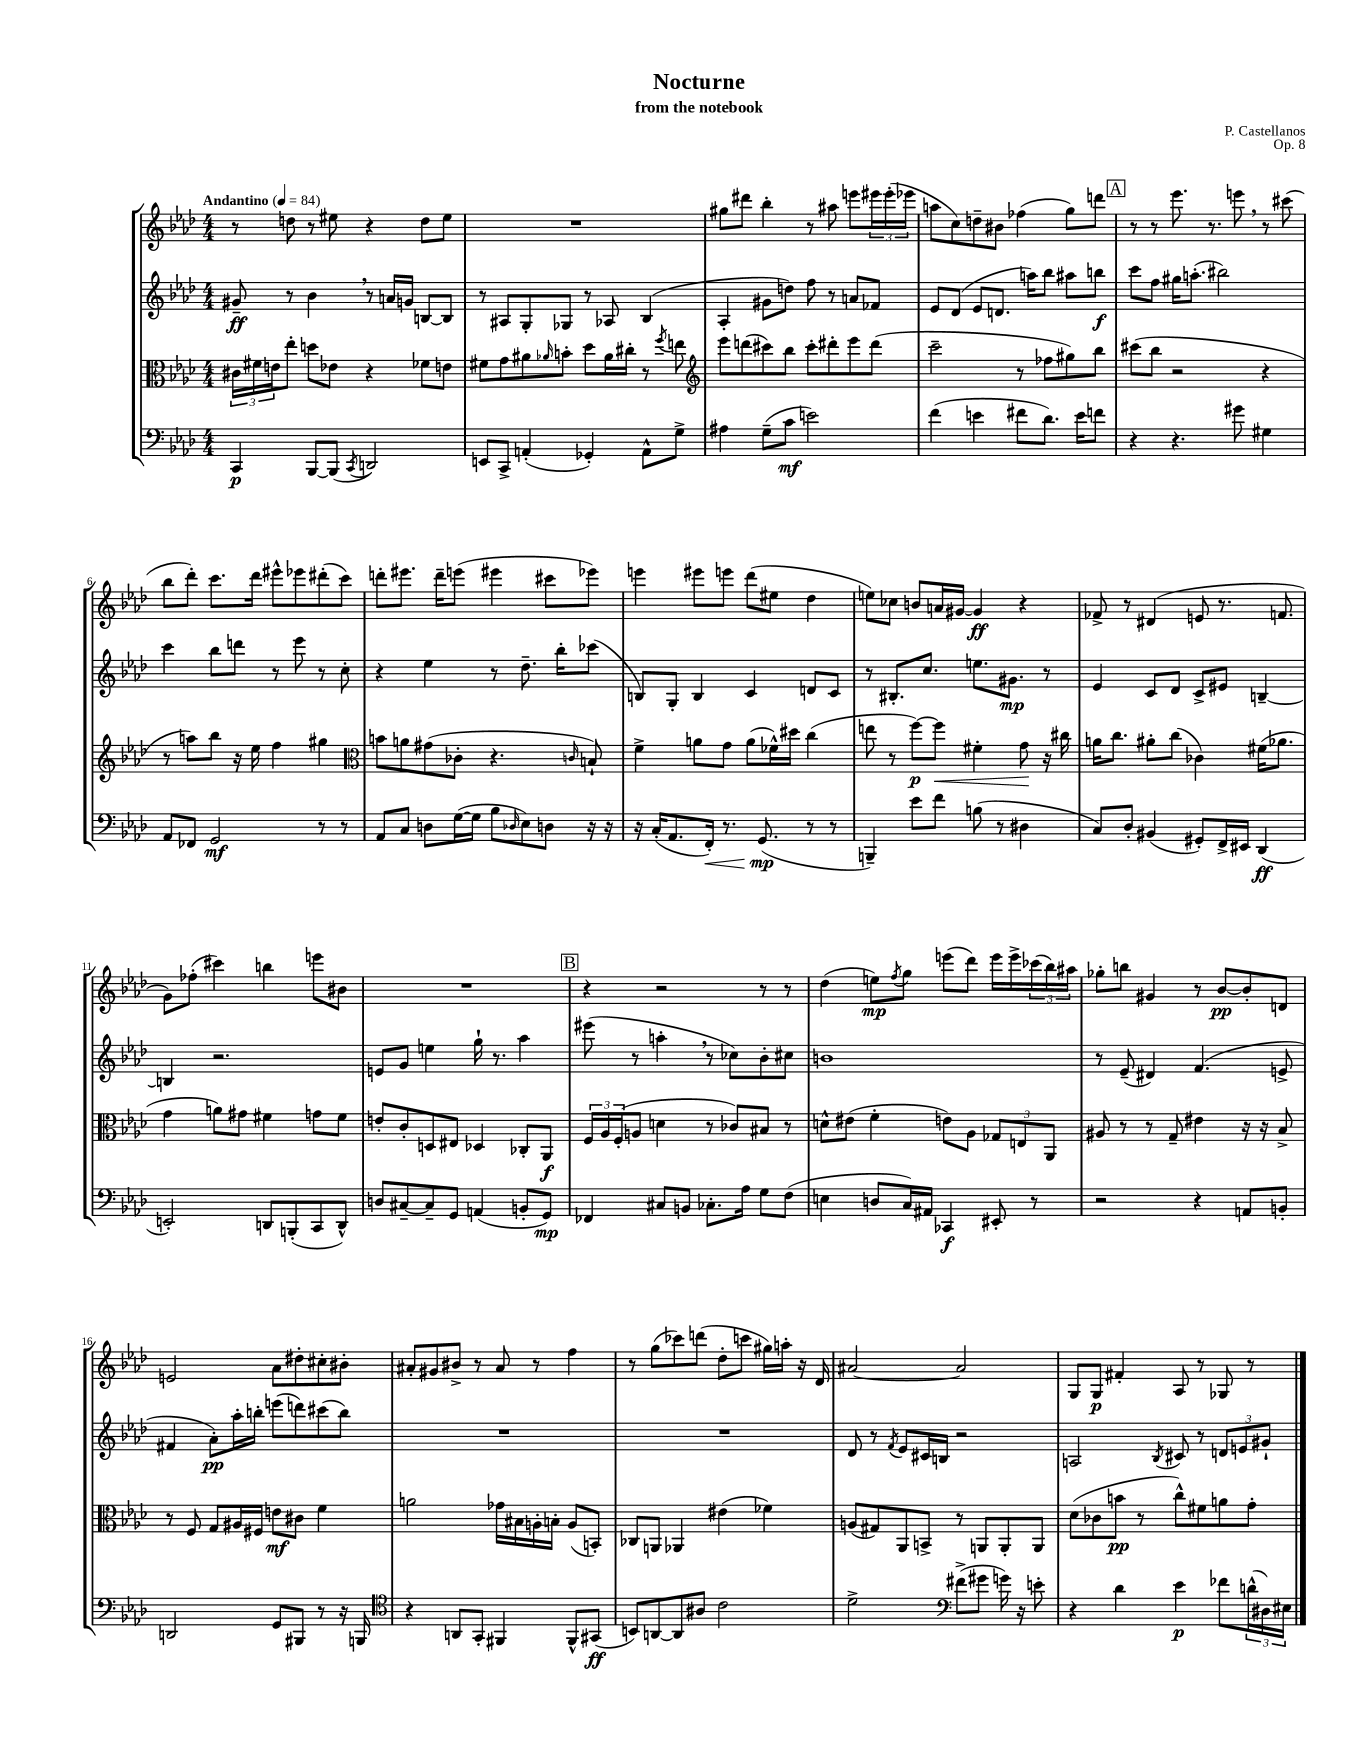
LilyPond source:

\header { title = "Nocturne" composer = "P. Castellanos" subtitle = "from the notebook" opus = "Op. 8" }
<<
\new StaffGroup <<
\new Staff = "s0" {
    \clef treble \key aes \major \numericTimeSignature \time 4/4 \tempo "Andantino" 4 = 84
    r8 d''8 r8 eis''8 r4 d''8 eis''8 |
    R1 |
    gis''8 dis'''8 bes''4-. r8 ais''8 e'''8 \tuplet 3/2 { eis'''16 eis'''16-.( ees'''16 } |
    a''8 c''8) d''8-- bis'8 fes''4( g''8) d'''8 |
    \mark \markup { \box "A" } r8 r8 ees'''8. r8. e'''8 \breathe r8 cis'''8( |
    bes''8 des'''8-.) c'''8. des'''16 eis'''8-^ ees'''8 dis'''8-.( c'''8) |
    d'''8-. eis'''8. d'''16-- e'''8( eis'''4 cis'''8 ees'''8) |
    e'''4 eis'''8 e'''8 des'''8( eis''8 des''4 |
    e''8) ces''8 b'8 a'16 gis'16~ gis'4\ff r4 |
    fes'8-> r8 dis'4( e'8 r8. f'8. |
    g'8) fes''8-.( cis'''4) b''4 e'''8 bis'8 |
    R1 |
    \mark \markup { \box "B" } r4 r2 r8 r8 |
    des''4( e''8\mp) \acciaccatura { f''8 } g''8 e'''8( des'''8) e'''16 e'''16-> \tuplet 3/2 { ces'''16( bes''16) ais''16 } |
    ges''8-. b''8 gis'4 r8 bes'8~\pp bes'8-. d'8 |
    e'2 aes'8 dis''8-. cis''8-. bis'8-. |
    ais'8-. gis'8 bis'8-> r8 ais'8 r8 f''4 |
    r8 g''8( ces'''8) d'''8( des''8-. c'''8 gis''16) a''16-. r16 des'16 |
    ais'2~ ais'2 |
    g8 g8\p fis'4-. aes8 r8 ges8 r8 \bar "|." |
}
\new Staff = "s1" {
    \clef treble \key aes \major \numericTimeSignature \time 4/4
    gis'8--\ff r8 bes'4 \breathe r8 a'16 g'16 b8~ b8 |
    r8 ais8 g8-. ges8 r8 aes8 bes4( |
    aes4-. gis'8 d''8) f''8 r8 a'8 fes'8 |
    ees'8 des'8( ees'8 d'8. a''16) bes''8 ais''8 b''8\f |
    \mark \markup { \box "A" } c'''8 f''8 gis''16 a''8.-.( bis''2) |
    c'''4 bes''8 d'''8 r8 ees'''8 r8 c''8-. |
    r4 ees''4 r8 des''8.-- bes''16-. ces'''8( |
    b8) g8-. b4 c'4 d'8 c'8 |
    r8 bis8.-. c''8. e''8. gis'8.\mp r8 |
    ees'4 c'8 des'8 c'8-> eis'8 b4~-- |
    b4 r2. |
    e'8 g'8 e''4 g''16-! r8. aes''4 |
    \mark \markup { \box "B" } eis'''8( r8 a''4-. \breathe r8 ces''8) bes'8-. cis''8 |
    b'1 |
    r8 ees'8--( dis'4) f'4.( e'8-> |
    fis'4 aes'8-.\pp) aes''16-. b''16-. e'''8( d'''8) cis'''8( b''8) |
    R1 |
    R1 |
    des'8 r8 \acciaccatura { f'8 } ees'8 cis'16 b16 r2 |
    a2 \acciaccatura { bes8 } cis'8 r8 \tuplet 3/2 { d'8 e'8 gis'8-! } \bar "|." |
}
\new Staff = "s2" {
    \clef alto \key aes \major \numericTimeSignature \time 4/4
    \tuplet 3/2 { cis'16 fis'16 e'16 } ees''8-. d''8 ees'8 r4 fes'8 e'8 |
    fis'8 g'8 ais'8 \grace { aes'16 } b'8-. des''8 aes'16 cis''16-. r8 \acciaccatura { f''8 } e''8 |
    \clef treble ees'''8 d'''8( cis'''8) bes''8 cis'''8-. dis'''8-. ees'''8 dis'''8( |
    c'''2-- r8 fes''8 gis''8) bes''8 |
    \mark \markup { \box "A" } cis'''8( bes''8 r2 r4 |
    r8 a''8) bes''8 r16 ees''16 f''4 gis''4 |
    \clef alto b'8 a'8 gis'8( ces'8-. r4. \grace { c'16 } b8-!) |
    f'4-> a'8 g'8 a'8( fes'16-^) dis''16 c''4( |
    e''8 r8 f''8~\p) f''8\< fis'4-. g'8\! r16 cis''16 |
    a'16 c''8. ais'8-. c''8( ces'4) fis'16( aes'8. |
    g'4 a'8) gis'8 fis'4 g'8 fis'8 |
    e'8-. c'8-. d8 eis8 des4 ces8-. aes,8\f |
    \mark \markup { \box "B" } \tuplet 3/2 { f16 aes16 f16-.( } a8 d'4 r8 ces'8) bis8 r8 |
    d'8-^ eis'8( f'4-. e'8) aes8 \tuplet 3/2 { ges8 e8 aes,8 } |
    ais8 r8 r8 g8-- eis'4 r16 r16 bes8-> |
    r8 f8 g8 ais16 fis16 e'8\mf cis'8 f'4 |
    a'2 ges'16 bis16 a16-. b16-. a8( b,8-.) |
    ces8 a,8 aes,4 eis'4( fes'4) |
    a8( gis8) aes,8 b,8-> r8 a,8 a,8-. a,8 |
    des'8( ces'8 b'8\pp r8 c''8-^) fis'8 a'8 g'8-. \bar "|." |
}
\new Staff = "s3" {
    \clef bass \key aes \major \numericTimeSignature \time 4/4
    c,4\p bes,,8~ bes,,8( \acciaccatura { c,8 } d,2) |
    e,8 c,8-> a,4-.( ges,4-.) a,8-^ g8-> |
    ais4 g8--( c'8\mf e'2) |
    f'4( e'4 fis'8 des'8.) e'16 f'8 |
    \mark \markup { \box "A" } r4 r4. gis'8 gis4 |
    aes,8 fes,8 g,2\mf r8 r8 |
    aes,8 c8 d8 g16~( g16 bes8 \grace { des16 } ees8) d8 r16 r16 |
    r16 c16-.( aes,8. f,16-.\<) r8. g,8.\mp\!( r8 r8 |
    b,,4--) ees'8 f'8 b8( r8 dis4 |
    c8) des8-. bis,4( gis,8-.) f,16-> eis,16 des,4\ff( |
    e,2-.) d,8 b,,8-.( c,8 d,8-^) |
    d8 cis8~-- cis8-- g,8 a,4( b,8-. g,8\mp) |
    \mark \markup { \box "B" } fes,4 cis8 b,8 ces8.-. aes16 g8 f8( |
    e4 d8 c16) ais,16 ces,4\f eis,8-. r8 |
    r2 r4 a,8 b,8-. |
    d,2 g,8 bis,,8 r8 r16 b,,16 |
    \clef tenor r4 a,8 g,8-. fis,4 fis,8-^ gis,8\ff( |
    b,8) a,8~ a,8 ais8 c'2 |
    des'2-> \clef bass fis'8->( gis'8 g'16) r16 e'8-. |
    r4 des'4 ees'4\p fes'8 \tuplet 3/2 { d'16-^( dis16) eis16 } \bar "|." |
}
>>
>>
